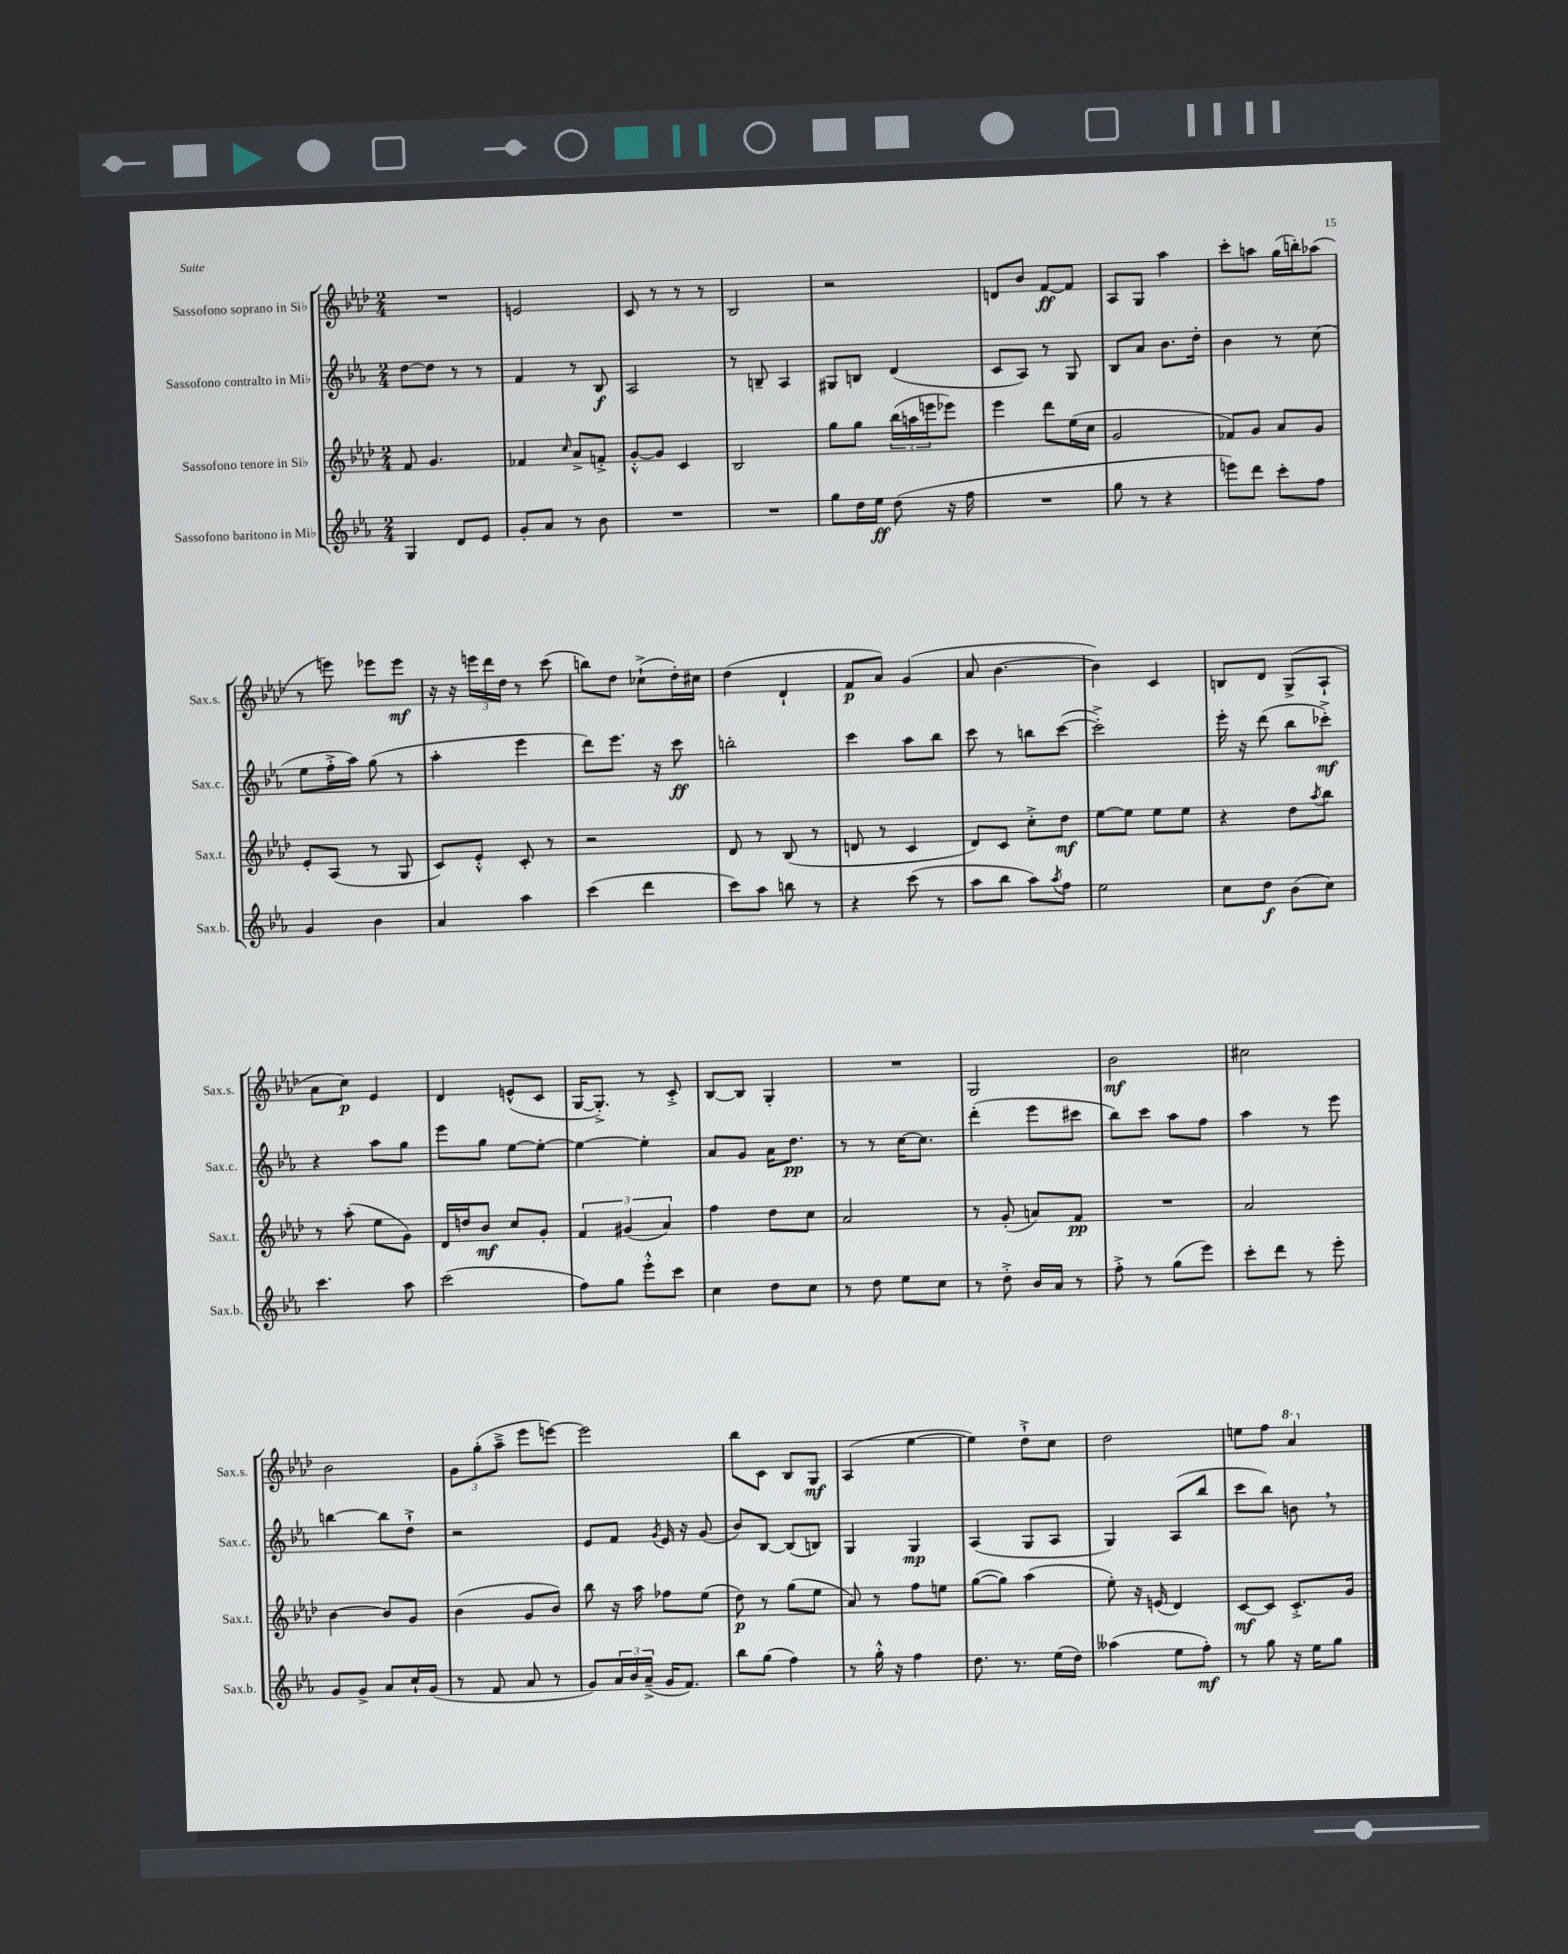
<<
\new StaffGroup <<
\new Staff = "s0" \with { instrumentName = "Sassofono soprano in Sib" shortInstrumentName = "Sax.s." } {
    \clef treble \key aes \major \numericTimeSignature \time 2/4
    R2 |
    e'2 |
    c'8 r8 r8 r8 |
    bes2 |
    r2 |
    d'8 bes'8 f'8~\ff f'8 |
    aes8 g8 aes''4 |
    c'''8-. a''8 g''16( b''16-.) aes''8( |
    r8 e'''8) ees'''8 ees'''8\mf |
    r16 r16 \tuplet 3/2 { e'''16 des'''16 des''16 } r8 c'''8( |
    b''8) des''8 ces''8-!->( des''16-.) cis''16 |
    des''4( des'4-! |
    f'8\p aes'8) g'4( |
    aes'8 bes'4.~ |
    bes'4) c'4 |
    b8 des'8 g8->( aes8-! |
    aes'8 c''8\p) ees'4 |
    des'4 e'8-^( c'8 |
    g16~ g8.-.->) r8 c'8-.-> |
    bes8~ bes8 g4-. |
    R2 |
    g2 |
    bes'2\mf |
    cis''2 |
    bes'2 |
    \tuplet 3/2 { g'8 g''8-.( aes''8---> } ees'''8 e'''8~) |
    e'''2 |
    bes''8 c'8 bes8 g8\mf |
    aes4( ees''4~ |
    ees''4) des''8-!-> c''8 |
    des''2 |
    e''8 f''8 \ottava #1 aes''4 \ottava #0 \bar "|." |
}
\new Staff = "s1" \with { instrumentName = "Sassofono contralto in Mib" shortInstrumentName = "Sax.c." } {
    \clef treble \key ees \major \numericTimeSignature \time 2/4
    d''8~ d''8 r8 r8 |
    f'4 r8 bes8\f |
    aes2 |
    r8 b8-- aes4 |
    gis8 b8 d'4( |
    c'8 aes8) r8 g8 |
    bes8 aes'8 bes'8. d''16-. |
    bes'4 r8 c''8( |
    ees''8 f''16-.-> aes''16) g''8( r8 |
    aes''4-. ees'''4 |
    d'''8) ees'''8. r16 c'''8\ff |
    b''2-. |
    c'''4 aes''8 bes''8 |
    c'''8 r8 b''8 c'''8~( |
    c'''2-.->) |
    ees'''16-. r16 d'''8( bes''8 ces'''8-.->\mf) |
    r4 aes''8 g''8 |
    ees'''8 g''8 ees''8~ ees''8~-. |
    ees''4~ ees''4-. |
    aes'8 g'8 aes'16 d''8.\pp |
    r8 r8 c''16~ c''8. |
    d'''4-.( ees'''8 cis'''8 |
    bes''8) c'''8 aes''8 f''8 |
    aes''4 r8 ees'''8 |
    b''4~ b''8 d''8-!-> |
    r2 |
    ees'8 f'8 \acciaccatura { g'8 } ees'16 r16 g'8( |
    bes'8) bes8~ bes8( b8) |
    g4 g4\mp |
    aes4( g8 aes8 |
    g4) aes8( bes''8 |
    c'''8 bes''8) b'8 \breathe r8 \bar "|." |
}
\new Staff = "s2" \with { instrumentName = "Sassofono tenore in Sib" shortInstrumentName = "Sax.t." } {
    \clef treble \key aes \major \numericTimeSignature \time 2/4
    f'8 g'4. |
    fes'4 \grace { c''16 } aes'8-> f'8-.-> |
    g'8~-.-^ g'8 c'4 |
    bes2 |
    g''8 g''8 \tuplet 3/2 { bes''16( a''16 e'''16 } ees'''8) |
    ees'''4 des'''8 ees''16( c''16 |
    g'2 |
    fes'8) g'8 aes'8 g'8 |
    ees'8-. aes8( r8 g8 |
    c'8) ees'8-.-^ c'8-. r8 |
    r2 |
    des'8 r8 bes8( r8 |
    d'8 r8 c'4 |
    des'8) c'8 c''8-.-> des''8\mf |
    ees''8~ ees''8 ees''8 ees''8 |
    r4 des''8 \acciaccatura { aes''8 } bes''8 |
    r8 aes''8-.( ees''8 g'8) |
    des'16 d''16 bes'8\mf c''8 g'8-. |
    \tuplet 3/2 { f'4 gis'4( aes'4) } |
    f''4 des''8 c''8 |
    aes'2 |
    r8 g'8-.( a'8) f'8\pp |
    R2 |
    aes'2 |
    bes'4~ bes'8 g'8 |
    bes'4( g'8 bes'8) |
    bes''8 r16 aes''16 fes''8 ees''8( |
    des''8\p) r8 g''8( ees''8 |
    aes'8) r8 f''8 e''8 |
    g''8~( g''8) aes''4( |
    ees''8-.) r16 e'16( des'4) |
    c'8~\mf c'8 c'8.-.-> g'16 \bar "|." |
}
\new Staff = "s3" \with { instrumentName = "Sassofono baritono in Mib" shortInstrumentName = "Sax.b." } {
    \clef treble \key ees \major \numericTimeSignature \time 2/4
    g4 d'8 ees'8 |
    g'8-. aes'8 r8 bes'8 |
    R2 |
    R2 |
    g''8 d''16 ees''16\ff d''8( r16 f''16 |
    R2 |
    g''8 r8 r4 |
    e'''8) d'''8 c'''8-. f''8 |
    g'4 bes'4 |
    aes'4 aes''4 |
    c'''4( d'''4 |
    c'''8) aes''8 b''8 r8 |
    r4 c'''8( r8 |
    aes''8 bes''8 aes''8) \acciaccatura { aes''8 } f''8 |
    ees''2 |
    c''8 d''8\f bes'8( c''8) |
    c'''4. aes''8 |
    c'''2( |
    f''8) g''8 ees'''8-.-^ c'''8 |
    c''4 d''8 c''8 |
    r8 d''8 ees''8 c''8 |
    r8 d''8-.-> bes'16 aes'16 r8 |
    f''8-.-> r8 g''8( ees'''8) |
    c'''8-. d'''8 r8 ees'''8-. |
    g'8 g'8-> aes'8 c''16-! g'16( |
    r8 f'8 aes'8 r8 |
    g'8) \tuplet 3/2 { aes'16 bes'16 aes'16--->( } g'16 f'8.) |
    bes''8 g''8( f''4) |
    r8 g''16-.-^ r16 f''4 |
    d''8. r8. ees''16( d''16) |
    aeses''4( ees''8 f''8-.\mf) |
    r8 g''8 r16 ees''16 g''8 \bar "|." |
}
>>
>>
\layout { \context { \Score \remove "Bar_number_engraver" } }
